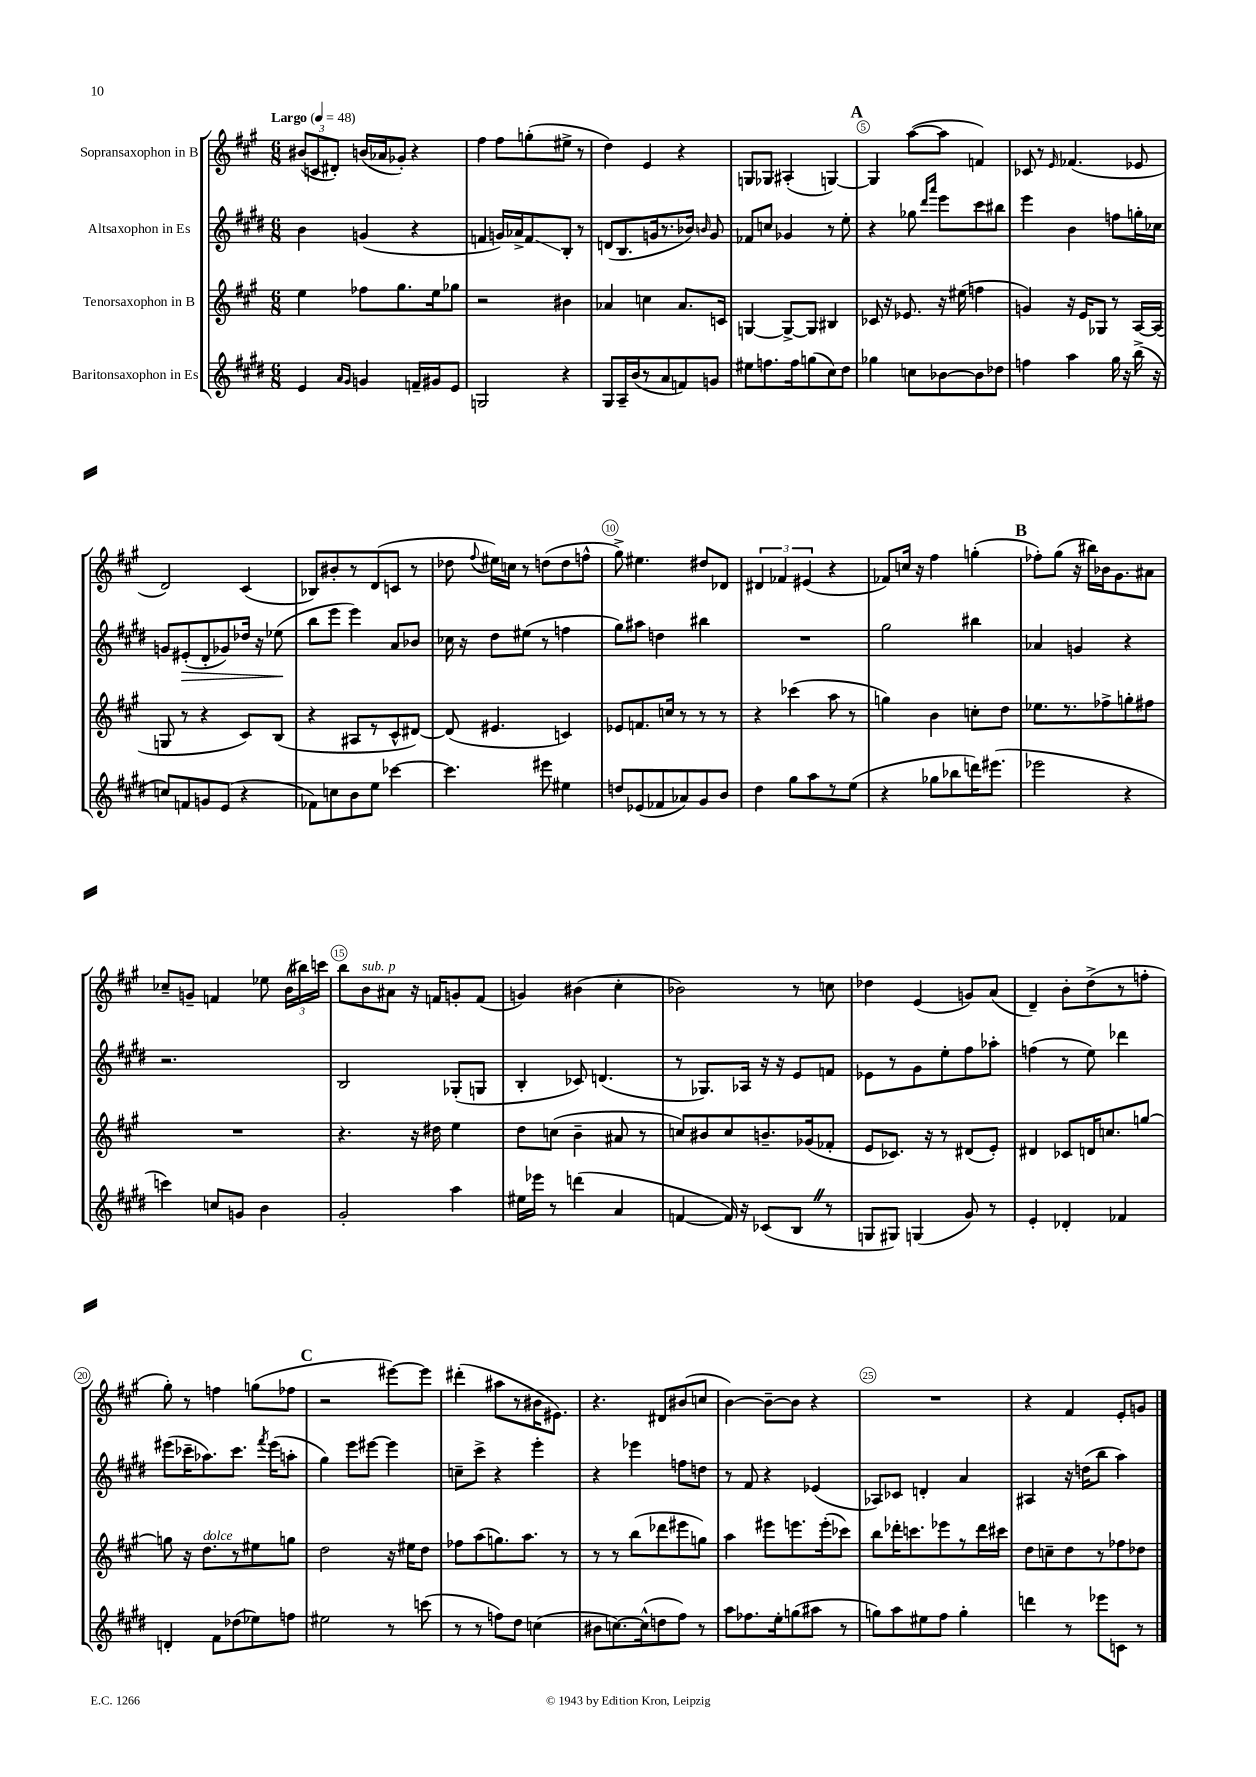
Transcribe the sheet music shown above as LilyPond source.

<<
\new StaffGroup <<
\new Staff = "s0" \with { instrumentName = "Sopransaxophon in B" } {
    \clef treble \key a \major \numericTimeSignature \time 6/8 \tempo "Largo" 4 = 48
    \autoBeamOff \tuplet 3/2 { bis'8[( c'8 dis'8]-.) } b'16[( aes'16 ges'8]-.) r4 |
    fis''4 fis''8[ g''8-.( eis''8]-> r8 |
    d''4) e'4 r4 |
    g8[ ges8] ais4-.( g4~) |
    \mark \markup { \bold "A" } g4 a''8[~( a''8] f'4) |
    ces'8 r8 \grace { e'16 } fes'4.( ees'8 |
    d'2) cis'4( |
    bes8[) bis'8-. r8 d'8( c'8] r8 |
    des''8 \appoggiatura { fis''8 } eis''16[) c''16] r8 d''8[( d''8 f''8]-^ |
    gis''8->) eis''4. dis''8[ des'8] |
    \tuplet 3/2 { dis'4 fes'4 eis'4( } r4 |
    fes'8[) c''16] r16 fis''4 g''4-.( |
    \mark \markup { \bold "B" } fes''8[-.) gis''8]( r16 bis''16[) bes'16 gis'8. ais'8] |
    ces''8[-- g'8]-- f'4 ees''8 \tuplet 3/2 { b'16[( bis''16) c'''16] } |
    b''8[ b'8^\markup { \italic "sub. p" } ais'8] r16 f'16[ g'8-. f'8]( |
    g'4) bis'4( cis''4-. |
    bes'2) r8 c''8 |
    des''4 e'4( g'8[) a'8]( |
    d'4--) b'8[-. d''8->( r8 f''8]-. |
    gis''8-.) r8 f''4 g''8[( fes''8] |
    \mark \markup { \bold "C" } r2 eis'''8[~) eis'''8] |
    dis'''4-.( ais''8[ r8 bis'16 eis'8.]) |
    r4. dis'8[ bis'8( c''8] |
    b'4~) b'8[~-- b'8] r4 |
    R2. |
    r4 fis'4 e'8[-. g'8] \bar "|." |
}
\new Staff = "s1" \with { instrumentName = "Altsaxophon in Es" } {
    \clef treble \key e \major \numericTimeSignature \time 6/8
    \autoBeamOff b'4 g'4( r4 |
    f'4 g'16[) aes'16-> f'8\glissando b8]-. r8 |
    d'8[( b8. g'16 r8. bes'16]) \grace { b'16 } g'8 |
    fes'8[ c''8] ges'4 r8 e''8-. |
    \mark \markup { \bold "A" } r4 ges''8 \grace { dis'''16[ a'''16] } e'''8[ cis'''8 bis''8] |
    e'''4 b'4 f''8[ g''16-. ces''16] |
    g'8[ eis'8-.\>( dis'8-. ges'8) des''16] r16 ees''8\!( |
    b''8[ e'''8] e'''4) a'8[ bes'8] |
    ces''16 r16 dis''8[ eis''8]( r8 f''4 |
    gis''8[) ais''8] d''4 bis''4 |
    R2. |
    gis''2 bis''4 |
    \mark \markup { \bold "B" } aes'4 g'4 r4 |
    r2. |
    b2 ges8[-.( g8] |
    b4-. ces'8) d'4.( |
    r8 ges8.[) aes16] r16 r16 e'8[ f'8] |
    ees'8[ r8 gis'8 e''8-. fis''8 aes''8]-. |
    f''4( r8 e''8) des'''4 |
    eis'''8[( ces'''16-- aes''8.) ces'''8.] \acciaccatura { fis'''8 } eis'''16[( a''8]-. |
    \mark \markup { \bold "C" } gis''4) e'''8[ eis'''8]~ eis'''4 |
    c''8[-- cis'''8]-> r4 e'''4-. |
    r4 ees'''4 f''8[ d''8] |
    r8 fis'8 r4 ees'4( |
    aes8[) ces'8] d'4-. a'4 |
    ais4 r16 d''16[( b''8] a''4) \bar "|." |
}
\new Staff = "s2" \with { instrumentName = "Tenorsaxophon in B" } {
    \clef treble \key a \major \numericTimeSignature \time 6/8
    \autoBeamOff e''4 fes''8[ gis''8. e''16 ges''8] |
    r2 bis'4 |
    aes'4 c''4 aes'8.[ c'16] |
    g4~ g8[~-> g8] bis4 |
    \mark \markup { \bold "A" } ces'8 r16 ees'8. r16 eis''16( f''4 |
    g'4) r16 e'16[ ges8] r8 a16[~ a16]( |
    g8 r8 r4 cis'8[) b8]( |
    r4 ais8[ r8 cis'8-^ dis'8]~) |
    dis'8( eis'4. c'4) |
    ees'8[ f'8. c''16] r8 r8 r8 |
    r4 ces'''4( a''8 r8 |
    g''4) b'4 c''8[-. d''8] |
    \mark \markup { \bold "B" } ees''8.[ r8. fes''8-> g''8-. fis''8] |
    R2. |
    r4. r16 dis''16 e''4 |
    d''8[ c''8]( b'4-- ais'8 r8 |
    c''8[) bis'8 c''8 b'8.-- ges'16( fes'8]-. |
    e'8[ ces'8.]) r16 r8 dis'8[( e'8]-.) |
    dis'4 ces'8[ d'16 c''8. g''8]~ |
    g''8 r16 d''8.[^\markup { \italic "dolce" } r8 eis''8 g''8] |
    \mark \markup { \bold "C" } d''2 r16 eis''16[ d''8] |
    fes''8[ a''8( g''8.) a''8.] r8 |
    r8 r8 b''8[( des'''8 eis'''8 g''8]) |
    a''4 eis'''8[ e'''8. e'''16-.( ces'''8]) |
    b''8[ des'''16-. c'''8. ees'''8 r8 des'''16 cis'''16] |
    d''8[ c''8-- d''8 r8 fes''8 des''8] \bar "|." |
}
\new Staff = "s3" \with { instrumentName = "Baritonsaxophon in Es" } {
    \clef treble \key e \major \numericTimeSignature \time 6/8
    \autoBeamOff e'4 \grace { a'16[ gis'16] } g'4 f'16[-- gis'16 e'8] |
    g2 r4 |
    gis8[ a16-- b'16( r8 a'8 f'8) g'8] |
    eis''8[ f''8. f''16 g''8( cis''8) dis''8] |
    \mark \markup { \bold "A" } ges''4 c''8[ bes'8~ bes'8 des''8] |
    f''4 a''4 gis''16 r16 b''16->( r16 |
    c''8[) f'8 g'8 e'8]( r4 |
    fes'8[) c''8 b'8 e''8] ces'''4~ |
    ces'''4. eis'''8 eis''4 |
    d''8[ ees'8( fes'8 aes'8) gis'8 b'8] |
    dis''4 gis''8[ a''8 r8 e''8]( |
    r4 ges''8[ bes''8 d'''16) eis'''8.]( |
    \mark \markup { \bold "B" } ees'''2 r4 |
    c'''4) c''8[ g'8] b'4 |
    gis'2-. a''4 |
    eis''16[ ees'''16] r8 d'''4( a'4 |
    f'4~ f'16) r16 ces'8[( b8] \once \override BreathingSign.text = \markup { \musicglyph "scripts.caesura.straight" } \breathe r8 |
    g8[ gis8]) g4( gis'8) r8 |
    e'4-. des'4-. fes'4 |
    d'4-. fis'8[ des''8( ees''8) f''8] |
    \mark \markup { \bold "C" } eis''2 r8 c'''8( |
    r8 r8 f''8[) dis''8] c''4( |
    bis'8[ c''8.~) c''16-^( d''8 fis''8]) r8 |
    a''8[ fes''8. e''16-. g''8( ais''8] r8 |
    g''8[) a''8 eis''8 fis''8] g''4-. |
    d'''4 r8 ees'''8[ c'8] r8 \bar "|." |
}
>>
>>
\layout { \context { \Score \override BarNumber.break-visibility = ##(#f #t #t) barNumberVisibility = #(every-nth-bar-number-visible 5) \override BarNumber.stencil = #(make-stencil-circler 0.1 0.3 ly:text-interface::print) } }
